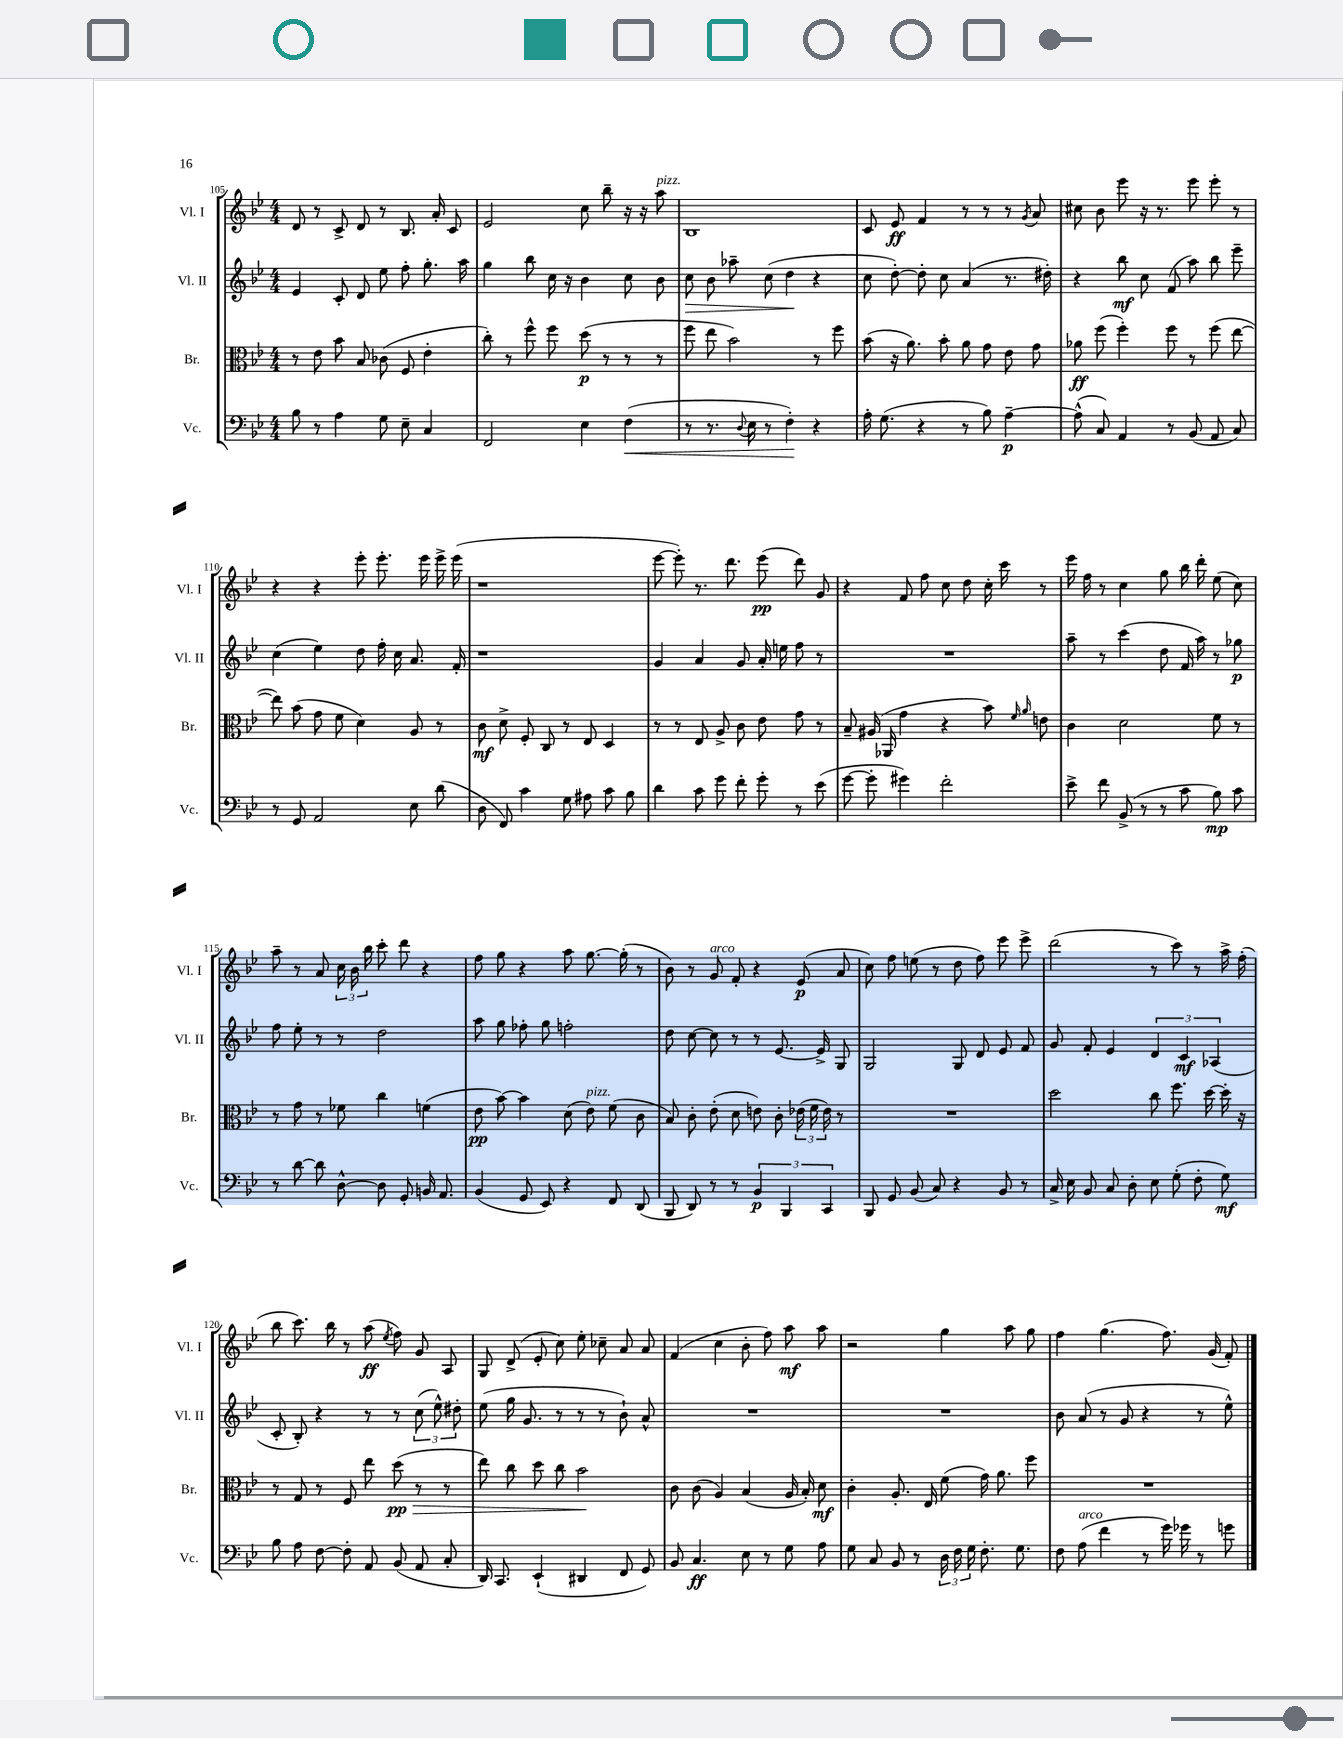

**kern	**kern	**kern	**kern
*staff4	*staff3	*staff2	*staff1
*clefF4	*clefC3	*clefG2	*clefG2
*k[b-e-]	*k[b-e-]	*k[b-e-]	*k[b-e-]
*M4/4	*M4/4	*M4/4	*M4/4
8B-\	8r	4e-/	8d/
8r	8e-\	.	8r
4A\	8b-\	8c'/	8c^/
.	8B-/	8d/	8d/
8G\	(8c-\	8ee-\	8r
8E-~\	8F/	8ff'\	8.B-/
4C/	4e-'\	8.gg'\	.
.	.	.	16a'/
.	.	.	8c/
.	.	16aa\	.
=	=	=	=
2FF/	8cc'\)	4gg\	2e-/
.	8r	.	.
.	8ff^^\	8bb-\	.
.	8ff\	16cc\	.
.	.	16r	.
4E-\	(8dd\	4b-\	8cc\
.	8r	.	8bb-~\
(4F\	8r	8cc\	16r
.	.	.	16r
.	8r	8b-\	8aa\
=	=	=	=
8r	8ff\	8cc\	1B-
8.r	8ee-\	8b-\	.
.	2b-\)	8aa-~\	.
8qqD/	.	.	.
16E-\	.	.	.
8r	.	(8cc\	.
4F'\)	.	4dd\	.
4r	8r	4r	.
.	8ff\	.	.
=	=	=	=
16A'\	(8b-\	8cc\	8c/
(8.G\	.	.	.
.	16r	[8dd'\)	8e-/
.	8.a\)	.	.
4r	.	8dd'\]	4f/
.	8b-'\	8cc\	.
8r	8a\	(4a/	8r
8B-\)	8g\	.	8r
[4A~\	8e-\	8.r	8r
.	.	.	8qg/
.	8g\	.	8a/
.	.	16dd#'\)	.
=	=	=	=
(8A^^\]	8a-\	4r	8cc#\
8C/)	(8ff\	.	8b-\
4AA/	4ff'\)	8bb-\	8eee-\
.	.	8cc\	16r
.	.	.	8.r
8r	8ff\	(8f/	.
(8BB-/	8r	8aa\)	8eee-\
8AA/	(8ff\	8bb-\	8eee-'\
8C/)	[8ee-\	8eee-~\	8r
=	=	=	=
8r	8ee-\])	(4cc\	4r
8GG/	(8b-\	.	.
2AA/	8g\	4ee-\)	4r
.	8f\	.	.
.	4d\)	8dd\	8eee-'\
.	.	16ff'\	8.eee-'\
.	.	16cc\	.
8E-\	8A/	8.a/	.
.	.	.	16eee-\
(8d\	8r	.	16eee-^\
.	.	16f'/	(16eee-\
=	=	=	=
8D\	8c\	1r	1r
8FF/)	8d^\	.	.
4c\	8F'/	.	.
.	8C/	.	.
8G\	8r	.	.
8A#\	8E-/	.	.
8c\	4D/	.	.
8B-\	.	.	.
=	=	=	=
4d\	8r	4g/	[8eee-\
.	8r	.	8eee-'\])
8c\	8E-/	4a/	8.r
8g\	8A^/	.	.
.	.	.	8.ddd\
8f'\	8c\	8g/	.
8g'\	8e-\	16a'/	(8eee-\
.	.	16ee\	.
8r	8g\	8ff\	8ddd\)
(8e-\	8r	8r	8g/
=	=	=	=
[8g\	8B-~/	1r	4r
8g'\]	(16A#/	.	.
.	16AA-/	.	.
4g#\)	4g\	.	8f/
.	.	.	8ff\
2f'\	4r	.	8cc\
.	.	.	8dd\
.	8b-\)	.	16cc'\
.	.	.	16ccc\
.	16qqf/	.	.
.	16qqa/	.	.
.	8e\	.	8r
=	=	=	=
8e-^\	4c\	8aa~\	16eee-\
.	.	.	16ff\
8f\	.	8r	8r
(8BB-^/	2d\	(4ccc\	4cc\
8r	.	.	.
8r	.	8dd\	8gg\
8c\	.	16f/	16bb-\
.	.	16aa\)	16ddd'\
8B-\)	8f\	8r	(8ee-\
8c\	8r	8gg-\	8cc\)
=	=	=	=
8r	8r	8ff\	8aa~\
[8d\	8g\	8ee-'\	8r
8d\]	8r	8r	8a/
[8D^^\	8f-\	8r	24cc\
.	.	.	24b-\
.	.	.	24bb-\
8D\]	4cc\	2dd\	8ccc'\
8GG'/	.	.	8ddd\
16BB/	(4f\	.	4r
8.AA/	.	.	.
=	=	=	=
(4BB-/	8e-\	8aa\	8ff\
.	[8b-\)	8gg\	8gg\
8GG/	4b-\]	8ff-'\	4r
8EE-/)	.	8gg\	.
4r	(8d\	2ff'\	8aa\
.	8e-\)	.	[8.gg\
8FF/	(8f\	.	.
.	.	.	(16gg'\]
(8DD/	8c\	.	8r
=	=	=	=
8BBB-/	8B-/)	8dd\	8b-\)
8DD/)	8c'\	[8cc\	8r
8r	(8e-'\	8cc\]	8g/
8r	8d\	8r	8f'/
6BB-/	8e\)	8r	4r
.	8c'\	[8.e-/	.
6BBB-/	.	.	.
.	(24e-\	.	(8e-/
.	24f\	.	.
.	.	16e-^/]	.
6CC/	24e-\)	.	.
.	8r	8G/	8a/
=	=	=	=
8BBB-/	1r	2G/	8cc\)
8GG/	.	.	8ff\
(8BB-/	.	.	(8ee\
8C/)	.	.	8r
4r	.	8G/	8dd\
.	.	8d/	8ff\)
8BB-/	.	8e-/	8eee-\
8r	.	8f/	8eee-^\
=	=	=	=
16C^/	2dd\	8g/	(2ddd\
16E-\	.	.	.
8BB-/	.	8f'/	.
8C/	.	4e-/	.
8D'\	.	.	.
8E-\	8cc\	6d/	8r
(8G'\	8.ff\	.	8ccc\)
.	.	6c/	.
8F'\	.	.	8r
.	[16dd\	.	.
.	.	(6A-/	.
8G\)	16dd'\]	.	16aa^\
.	16r	.	(16ff'\
=	=	=	=
8B-\	8r	8c'/	8bb-\
8A\	8G/	8B-'/)	8.ccc\)
[8F\	8r	4r	.
.	.	.	16bb-\
8F'\]	8F/	.	8r
8AA/	8ee-\	8r	(8aa\
.	.	.	8qee-/
(8BB-/	(8dd\	8r	8ff\)
8AA/	8r	(12cc\	8g/
.	.	12ee-^^\)	.
8C'/	8r	.	8A/
.	.	12dd#'\	.
=	=	=	=
16DD/)	8ee-\)	(8ee-\	8G/
8.CC/	.	.	.
.	8cc\	16gg\	(8d^/
.	.	8.g/	.
(4EE-`/	8dd\	.	8e-'/
.	8cc\	8r	8cc\)
4DD#/	2b-\	8r	8ee-'\
.	.	8r	8cc-~\
8FF/	.	8b-`\)	8a/
8GG/)	.	8a^^/	8a/
=	=	=	=
8BB-/	8c\	1r	(4f/
4.C/	(8c\	.	.
.	4A/)	.	4cc\
8E-\	(4B-/	.	8b-'\
8r	.	.	8ff\)
8G\	16A/	.	8aa\
.	16B-'/)	.	.
8A\	8d\	.	8aa\
=	=	=	=
8G\	4c'\	1r	2r
8C/	.	.	.
8BB-/	8.A'/	.	.
8r	.	.	.
.	16E-/	.	.
24D\	(8f\	.	4gg\
24F\	.	.	.
24G\	.	.	.
8.F'\	16g\)	.	.
.	8.a\	.	.
.	.	.	8aa\
8.G\	.	.	.
.	8ff\	.	8gg\
=	=	=	=
8F\	1r	8b-\	4ff\
(8A\	.	(8a/	.
4f\	.	8r	(4.gg\
.	.	8g/	.
8r	.	4r	.
16g\)	.	.	8.ff\)
16g-\	.	.	.
8r	.	8r	.
.	.	.	(16g/
8g\	.	8ee-^^\)	8f'/)
==	==	==	==
*-	*-	*-	*-
